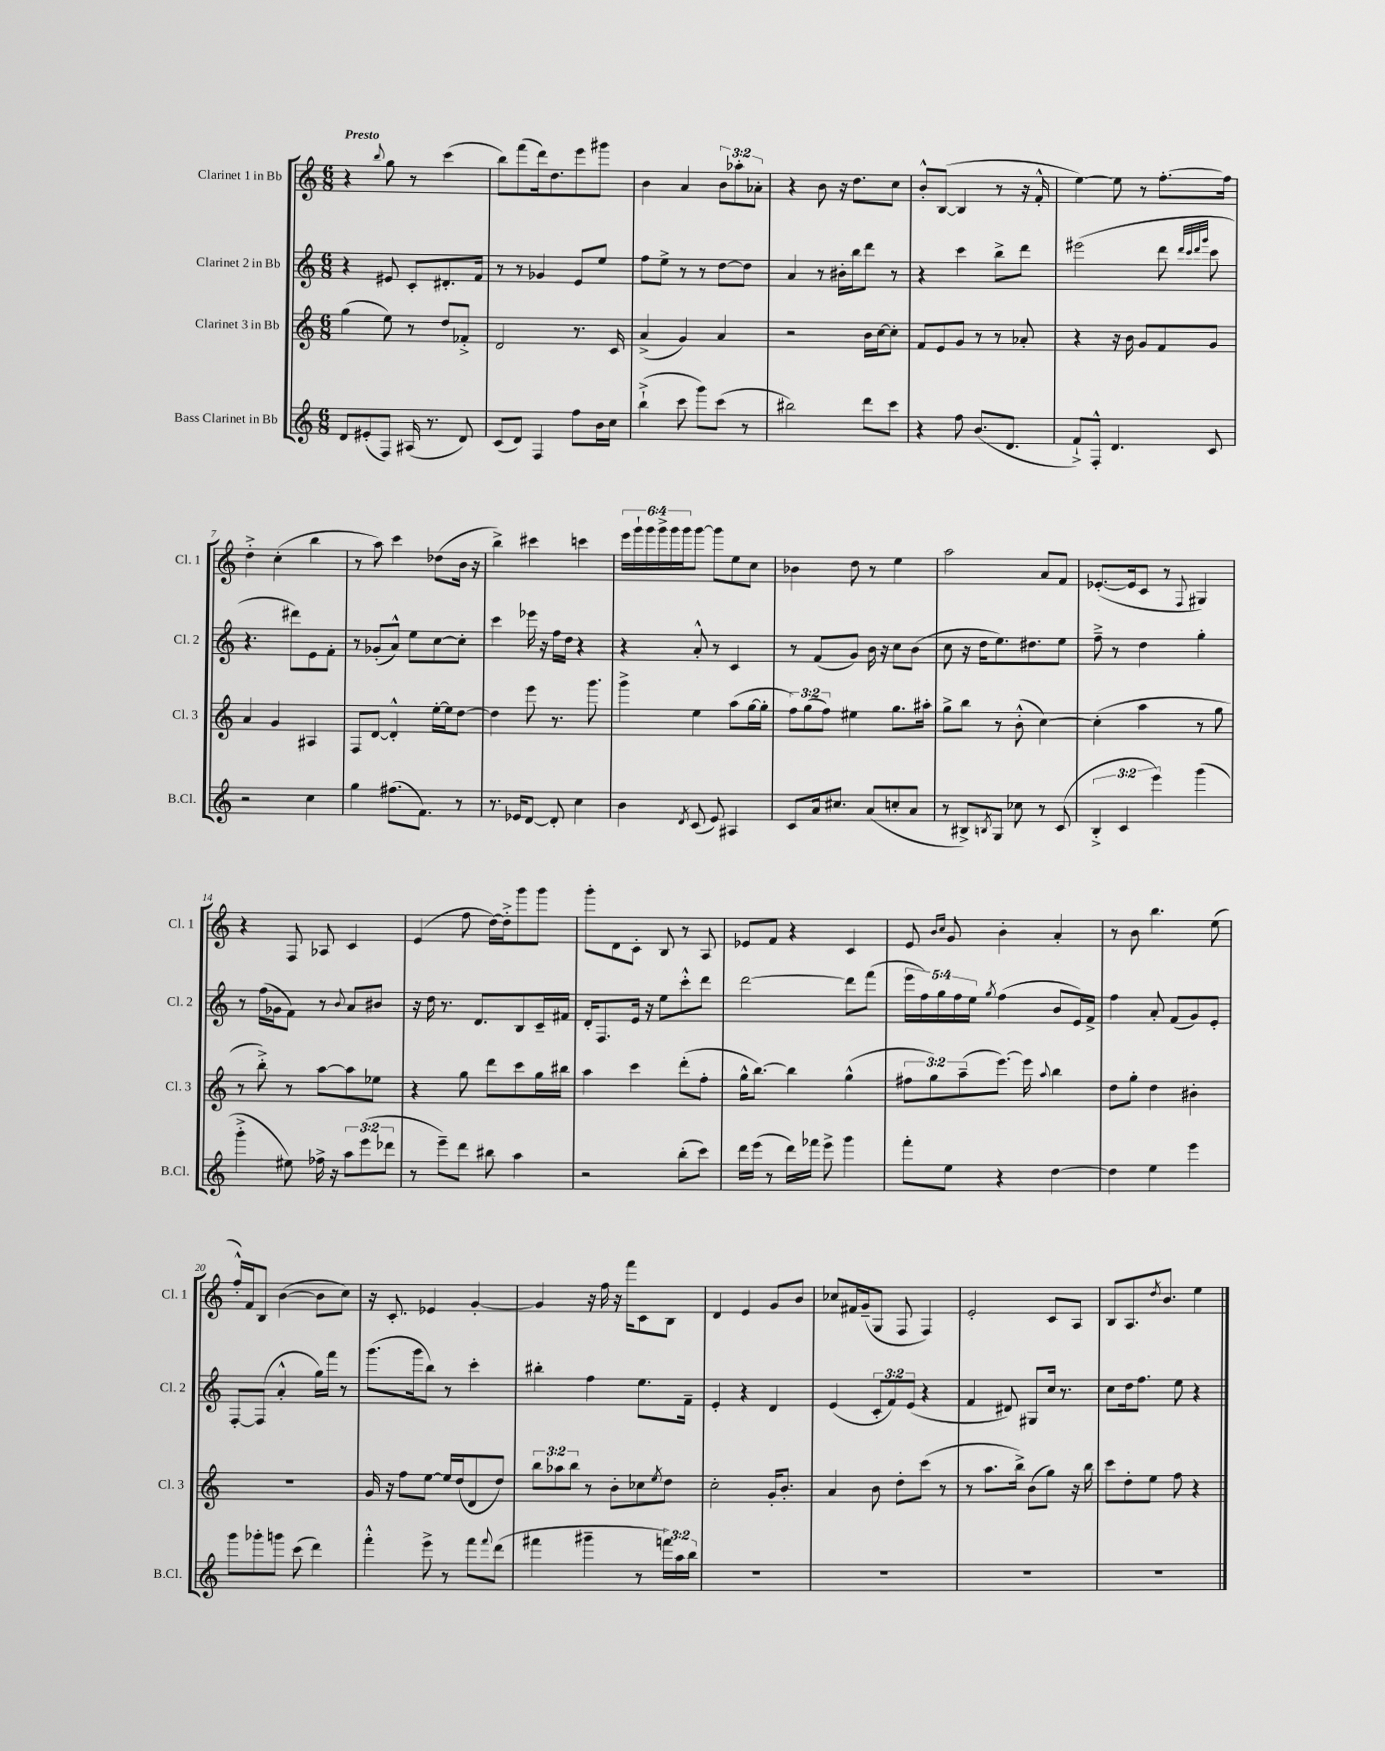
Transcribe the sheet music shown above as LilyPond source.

<<
\new StaffGroup <<
\new Staff = "s0" \with { instrumentName = "Clarinet 1 in Bb" shortInstrumentName = "Cl. 1" } {
    \clef treble \key c \major \numericTimeSignature \time 6/8 \override Staff.TupletNumber.text = #tuplet-number::calc-fraction-text \tempo "Presto"
    r4 \appoggiatura { b''8 } g''8 r8 c'''4( |
    b''8) f'''8( d'''16) d''8. e'''8 gis'''8 |
    b'4 a'4 \tuplet 3/2 { b'8 aes''8-. aes'8-. } |
    r4 b'8 r16 d''8. c''8 |
    b'8-.-^ b8~( b4 r8 r16 f'16-.-^ |
    e''4~) e''8 r8 f''8.~-. f''16 |
    d''4-.-> c''4-.( b''4 |
    r8 a''8) c'''4 des''8( b'16 r16 |
    b''4->) cis'''4 c'''4 |
    \tuplet 6/4 { e'''16 g'''16-! g'''16 g'''16-> g'''16 g'''16 } g'''8~ g'''8 e''8 c''8 |
    bes'4 d''8 r8 e''4 |
    a''2 a'8 f'8 |
    ees'8.~-.( ees'16 c'8 r8 \appoggiatura { f8 } gis4) |
    r4 f8 aes8 c'4 |
    e'4( f''8 d''16~) d''16-.-> g'''8 g'''8 |
    g'''8-. d'8 c'8-. b8 r8 a8 |
    ees'8 f'8 r4 c'4 |
    e'8 \grace { b'16 c''16 } g'8 b'4-. a'4-. |
    r8 b'8 b''4. e''8( |
    f''16-.-^) f'16 b8 b'4~( b'8 c''8) |
    r16 c'8.-. ees'4 g'4~-. |
    g'4 r16 f''16 r16 f'''16 c'8 b8 |
    d'4 e'4 g'8 b'8 |
    ces''8 fis'16 g'16--( g8 f8 f4) |
    e'2-. c'8 a8 |
    b8 a8. \acciaccatura { d''8 } b'8. e''4 \bar "|." |
}
\new Staff = "s1" \with { instrumentName = "Clarinet 2 in Bb" shortInstrumentName = "Cl. 2" } {
    \clef treble \key c \major \numericTimeSignature \time 6/8 \override Staff.TupletNumber.text = #tuplet-number::calc-fraction-text
    r4 eis'8 c'8-. dis'8.-. f'16 |
    r8 r8 ges'4 e'8 e''8 |
    f''8 e''8-> r8 r8 d''8~ d''8 |
    a'4 r8 bis'16-. b''16 d'''8 r8 |
    r4 c'''4 b''8-> d'''8 |
    eis'''2( d'''8 \grace { d'''32 c'''32 d'''32 g'''32 } c'''8 |
    r4. dis'''8) e'8 f'8-. |
    r8 ges'8-.( a'8-^) e''8 c''8~ c''8-. |
    c'''4 ees'''16 r16 f''16 d''16 r4 |
    r4 a'8-.-^ r8 c'4 |
    r8 f'8( g'8) b'16 r16 c''8 b'8( |
    c''8 r16 d''16 e''8.) dis''8. e''8 |
    f''8---> r8 d''4 g''4-. |
    r8 f''16( ges'16 f'8) r8 \appoggiatura { b'8 } a'8 bis'8 |
    r16 d''16 r8. d'8. b8 c'16-- fis'16 |
    d'16-. f8. e'16 r16 e''8 c'''8-.-^ d'''8 |
    d'''2~ d'''8 f'''8( |
    \tuplet 5/4 { e'''16 f''16) g''16 f''16 e''16 } \acciaccatura { g''8 } f''4( b'8 e'16) f'16-> |
    f''4 a'8-. f'8( g'8) e'8-. |
    f8~-. f8( a'4-.-^ g''16) f'''16 r8 |
    g'''8.( g'''16 b''8) r8 c'''4-. |
    bis''4-. f''4 e''8. f'16-- |
    e'4-. r4 d'4 |
    e'4( \tuplet 3/2 { c'8-. f'8) e'8( } r4 |
    f'4 dis'8) gis8 c''16 r8. |
    c''8 d''16 f''8. e''8 r4 \bar "|." |
}
\new Staff = "s2" \with { instrumentName = "Clarinet 3 in Bb" shortInstrumentName = "Cl. 3" } {
    \clef treble \key c \major \numericTimeSignature \time 6/8 \override Staff.TupletNumber.text = #tuplet-number::calc-fraction-text
    g''4( e''8) r8 d''8 fes'8-.-> |
    d'2 r8. c'16 |
    a'4->( g'4) a'4 |
    r2 b'16 c''16~ c''8-. |
    f'8 e'8 g'8 r8 r8 aes'8-. |
    r4 r16 b'16 g'8 f'8 g'8 |
    a'4 g'4 ais4 |
    f8 d'8~ d'4-.-^ e''16~-. e''16 d''8~ |
    d''4 e'''8 r8. g'''8. |
    g'''4-> e''4 a''8( g''16~ g''16-. |
    \tuplet 3/2 { f''8) g''8( f''8) } eis''4 g''8. ais''16-. |
    g''8-> b''8 r8 b'8-.-^( c''4~) |
    c''4-.( a''4 r8 g''8 |
    r8 b''8-.->) r8 a''8~ a''8 ees''8 |
    r4 g''8 d'''8 c'''8 g''16 bis''16 |
    a''4 c'''4 d'''8-.( f''8-. |
    g''16-^ b''8.~) b''4 g''4-^( |
    \tuplet 3/2 { fis''8 g''8) a''8--( } e'''8.~) e'''16 \appoggiatura { a''8 } b''4 |
    d''8 g''8-. d''4 bis'4-. |
    R2. |
    g'16 r16 f''8 e''8~ e''16 d''16( d'8 d''8) |
    \tuplet 3/2 { b''8 aes''8 b''8 } r8 b'8-. ces''8 \acciaccatura { e''8 } d''8 |
    c''2-. g'16-. b'8.-. |
    a'4 b'8 d''8-. c'''8( r8 |
    r8 a''8. b''16->) b'8( g''8) r16 b''16 |
    c'''8 d''8-. e''8 f''8 r4 \bar "|." |
}
\new Staff = "s3" \with { instrumentName = "Bass Clarinet in Bb" shortInstrumentName = "B.Cl." } {
    \clef treble \key c \major \numericTimeSignature \time 6/8 \override Staff.TupletNumber.text = #tuplet-number::calc-fraction-text
    d'8 eis'8-.( f8) ais16( r8. d'8) |
    c'8( d'8) f4 f''8 b'16 c''16 |
    b''4-!->( c'''8 g'''8) c'''8( r8 |
    bis''2) d'''8 c'''8 |
    r4 f''8 b'8.( d'8. |
    f'8-!->) f8-.-^ d'4. c'8 |
    r2 c''4 |
    g''4 fis''8.( f'8.) r8 |
    r8. ees'16 d'8~ d'8-. c''4 |
    b'4 \acciaccatura { d'8 } c'8( e'8) ais4 |
    c'8 a'16 cis''8. a'8( c''8-. a'8 |
    r8 bis8->) \acciaccatura { b8 } g8 ces''8 r8 c'8( |
    \tuplet 3/2 { b4-.-> c'4 e'''4) } g'''4( |
    g'''4-.-> eis''8) fes''16-> r16 \tuplet 3/2 { a''8 e'''8( des'''8 } |
    r8 e'''8--) d'''8 bis''8 a''4 |
    r2 b''8-.( c'''8) |
    d'''16 e'''16( r8 d'''16) fes'''16 e'''8-> g'''4 |
    f'''8-. e''8 r4 d''4~ |
    d''4 e''4 e'''4 |
    g'''8 ges'''8-. g'''8 c'''8( d'''4) |
    f'''4-.-^ e'''8-> r8 f'''8 \appoggiatura { f'''8 } d'''8( |
    fis'''4 gis'''4-- r8 \tuplet 3/2 { f'''16) a''16 b''16 } |
    R2. |
    R2. |
    R2. |
    R2. \bar "|." |
}
>>
>>
